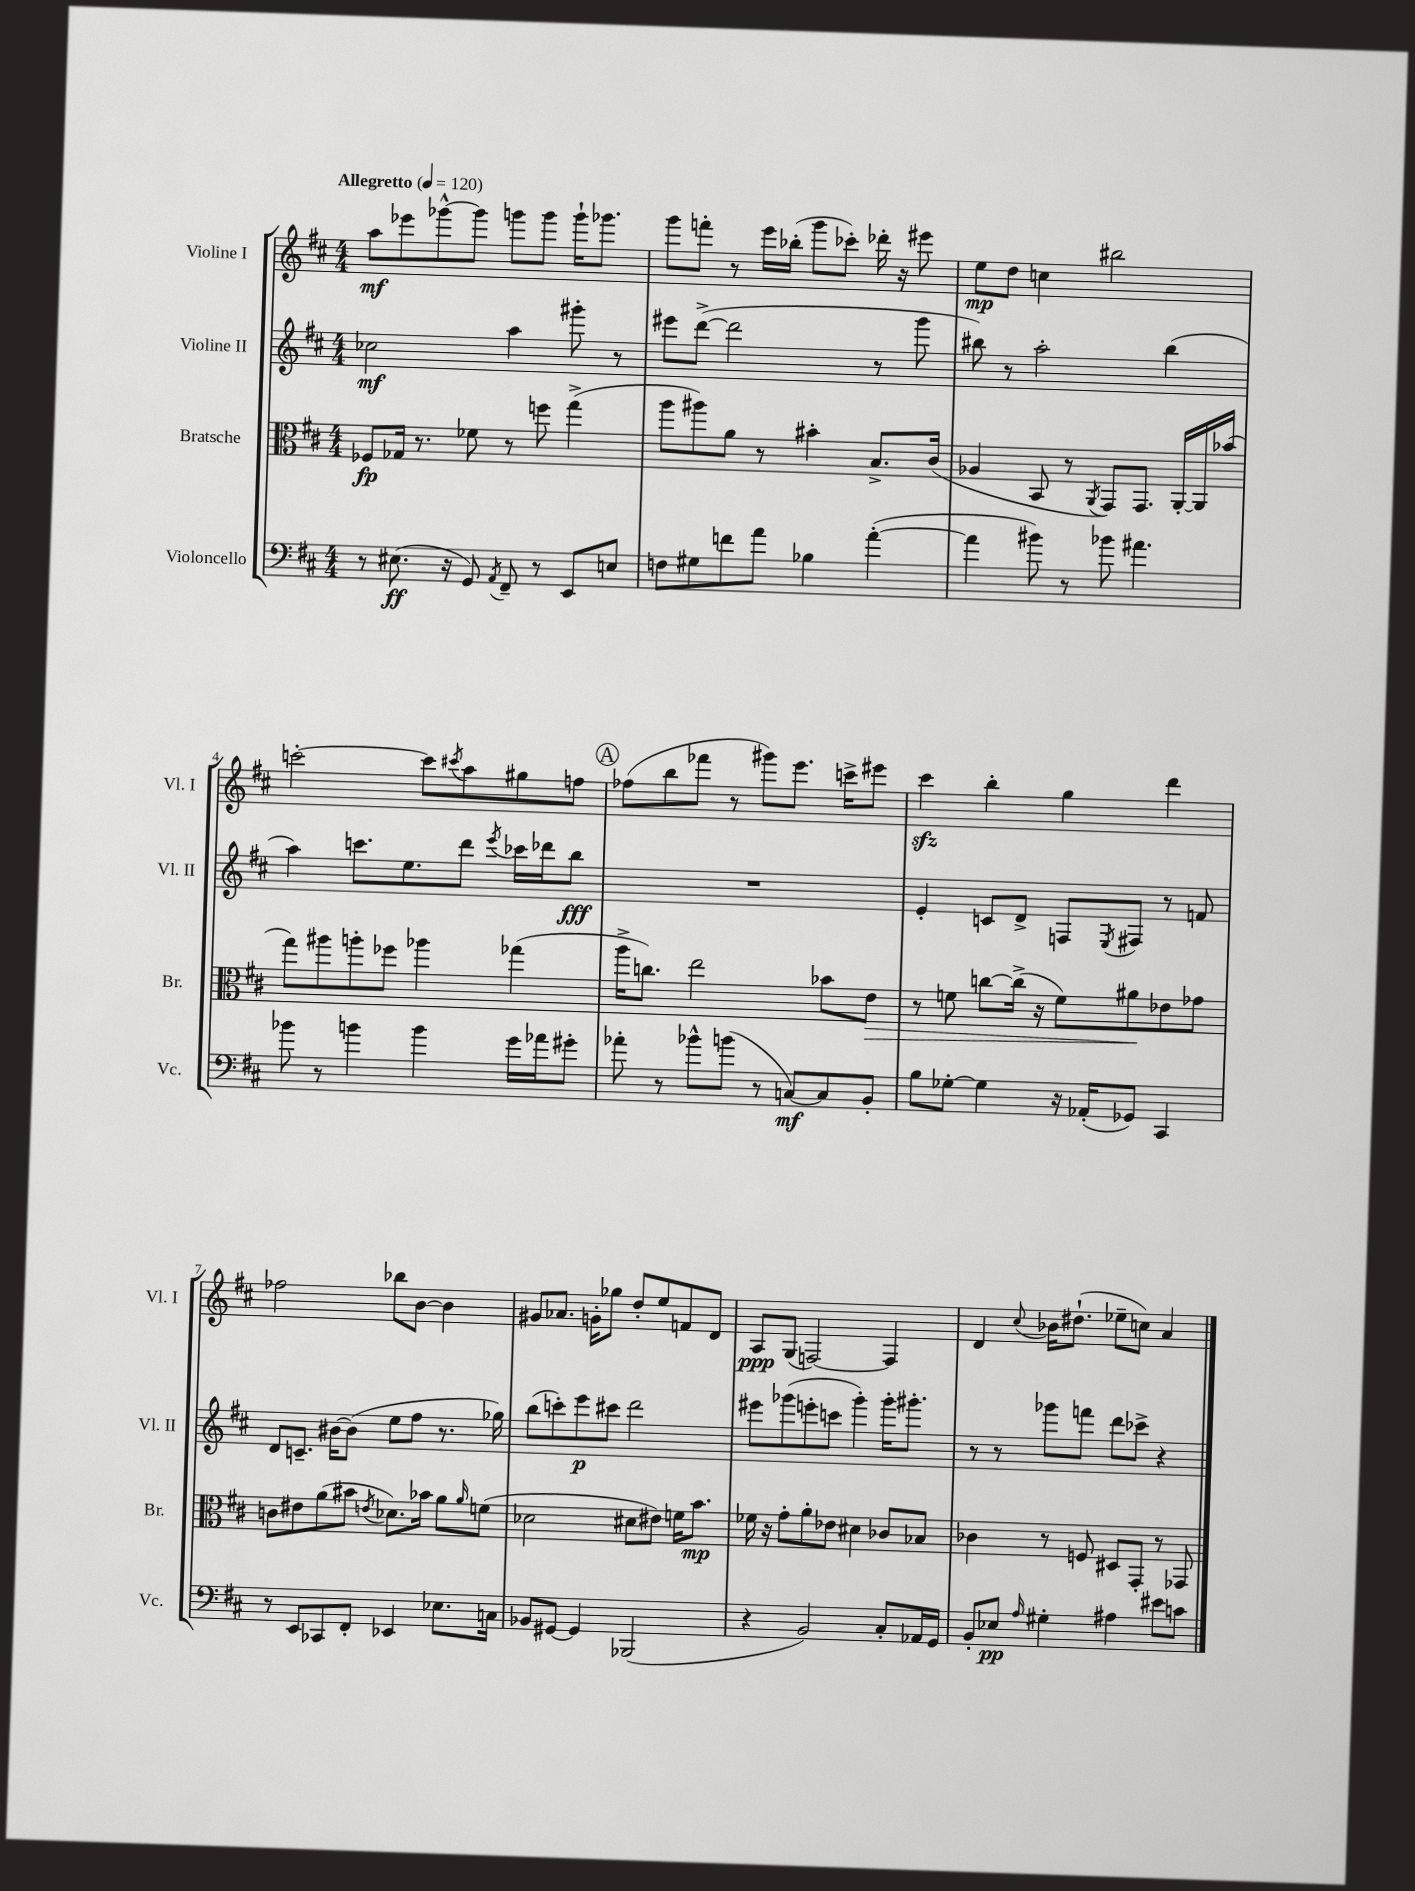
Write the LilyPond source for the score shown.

<<
\new StaffGroup <<
\new Staff = "s0" \with { instrumentName = "Violine I" shortInstrumentName = "Vl. I" } {
    \clef treble \key d \major \numericTimeSignature \time 4/4 \tempo "Allegretto" 4 = 120
    a''8\mf ees'''8 ges'''8~-^ ges'''8 g'''8 g'''8 g'''16-! ges'''8. |
    g'''8 f'''8-. r8 e'''16 bes''16-.( g'''8 ces'''8-.) des'''16-. r16 eis'''8 |
    e''8\mp d''8 c''4 bis''2 |
    c'''2~-. c'''8 \acciaccatura { cis'''8 } a''8 gis''8 f''8 |
    \mark \markup { \circle "A" } fes''8( b''8 fes'''8 r8 gis'''8) e'''8. c'''16-> eis'''8 |
    cis'''4\sfz b''4-. g''4 d'''4 |
    fes''2 bes''8 b'8~ b'4 |
    gis'8 aes'8. g'16-. ges''8 d''8-. e''8 f'8 d'8 |
    a8\ppp g8( f2~) f4 |
    d'4 \appoggiatura { cis''8 } bes'16 dis''8.-!( ees''8-- c''8) a'4 \bar "|." |
}
\new Staff = "s1" \with { instrumentName = "Violine II" shortInstrumentName = "Vl. II" } {
    \clef treble \key d \major \numericTimeSignature \time 4/4
    ces''2\mf a''4 gis'''8-. r8 |
    eis'''8 d'''8~->( d'''2 r8 g'''8 |
    bis''8) r8 a''2-. bis''4( |
    a''4) c'''8. e''8. d'''8 \acciaccatura { e'''8 } ces'''16 des'''16 b''8\fff |
    \mark \markup { \circle "A" } R1 |
    e'4-. c'8 d'8-> f8 \acciaccatura { e8 } fis8 r8 f'8 |
    d'8 c'8.-- bis'16~ bis'8( e''8 fis''8 r8. ges''16) |
    b''8( c'''8-.) e'''8\p cis'''8 d'''2 |
    eis'''8 ges'''8( e'''8-. c'''8 ges'''4-.) ges'''16-. gis'''8.-. |
    r8 r8 ges'''8 f'''8 d'''8 ces'''8-> r4 \bar "|." |
}
\new Staff = "s2" \with { instrumentName = "Bratsche" shortInstrumentName = "Br." } {
    \clef alto \key d \major \numericTimeSignature \time 4/4
    fes8\fp ges16 r8. fes'8 r8 f''8 g''4->( |
    a''8 ais''8) a'8 r8 bis'4-. b8.-> cis'16( |
    aes4 b,8 r8 \acciaccatura { a,8 } g,8) g,8. a,16~-. a,16 bes'16( |
    g''8) ais''8 a''8-. fes''8 aes''4 ges''4( |
    \mark \markup { \circle "A" } a''16-> c''8.) e''2 bes'8 e'8\> |
    r8 f'8 c''8~ c''16->( r16 f'8) ais'8\! ees'8 ges'8 |
    c'8 eis'8 a'8( bis'8 \acciaccatura { e'8 } des'8.) bes'16 a'8 \grace { a'16 } f'8( |
    des'2 dis'8 eis'8) f'16 b'8.\mp |
    fes'16 r16 g'8-. a'8-. ees'8 dis'4 ces'8 bes8 |
    ces'4 r8 f8 dis8 g,8-. r8 ges,8 \bar "|." |
}
\new Staff = "s3" \with { instrumentName = "Violoncello" shortInstrumentName = "Vc." } {
    \clef bass \key d \major \numericTimeSignature \time 4/4
    r8 eis8.\ff( r16 g,8) \acciaccatura { a,8 } fis,8-- r8 e,8 e8 |
    f8 gis8 f'8 a'8 bes4 a'4~-.( |
    a'4 bis'8) r8 bes'8 ais'4. |
    bes'8 r8 b'4 b'4 g'16 aes'16 gis'8-. |
    \mark \markup { \circle "A" } aes'8-. r8 bes'8-^ b'8( r8 c8~\mf) c8 b,8-. |
    b8 ges8~-. ges4 r16 aes,16-.( ges,8) cis,4 |
    r8 e,8 ces,8 fis,8-. ees,4 ees8. c16 |
    bes,8 gis,8~ gis,4 bes,,2( |
    r4 b,2) cis8-. aes,16 g,16 |
    b,8-. ees8\pp \grace { a16 } gis4-. ais4 eis'8 c'8 \bar "|." |
}
>>
>>
